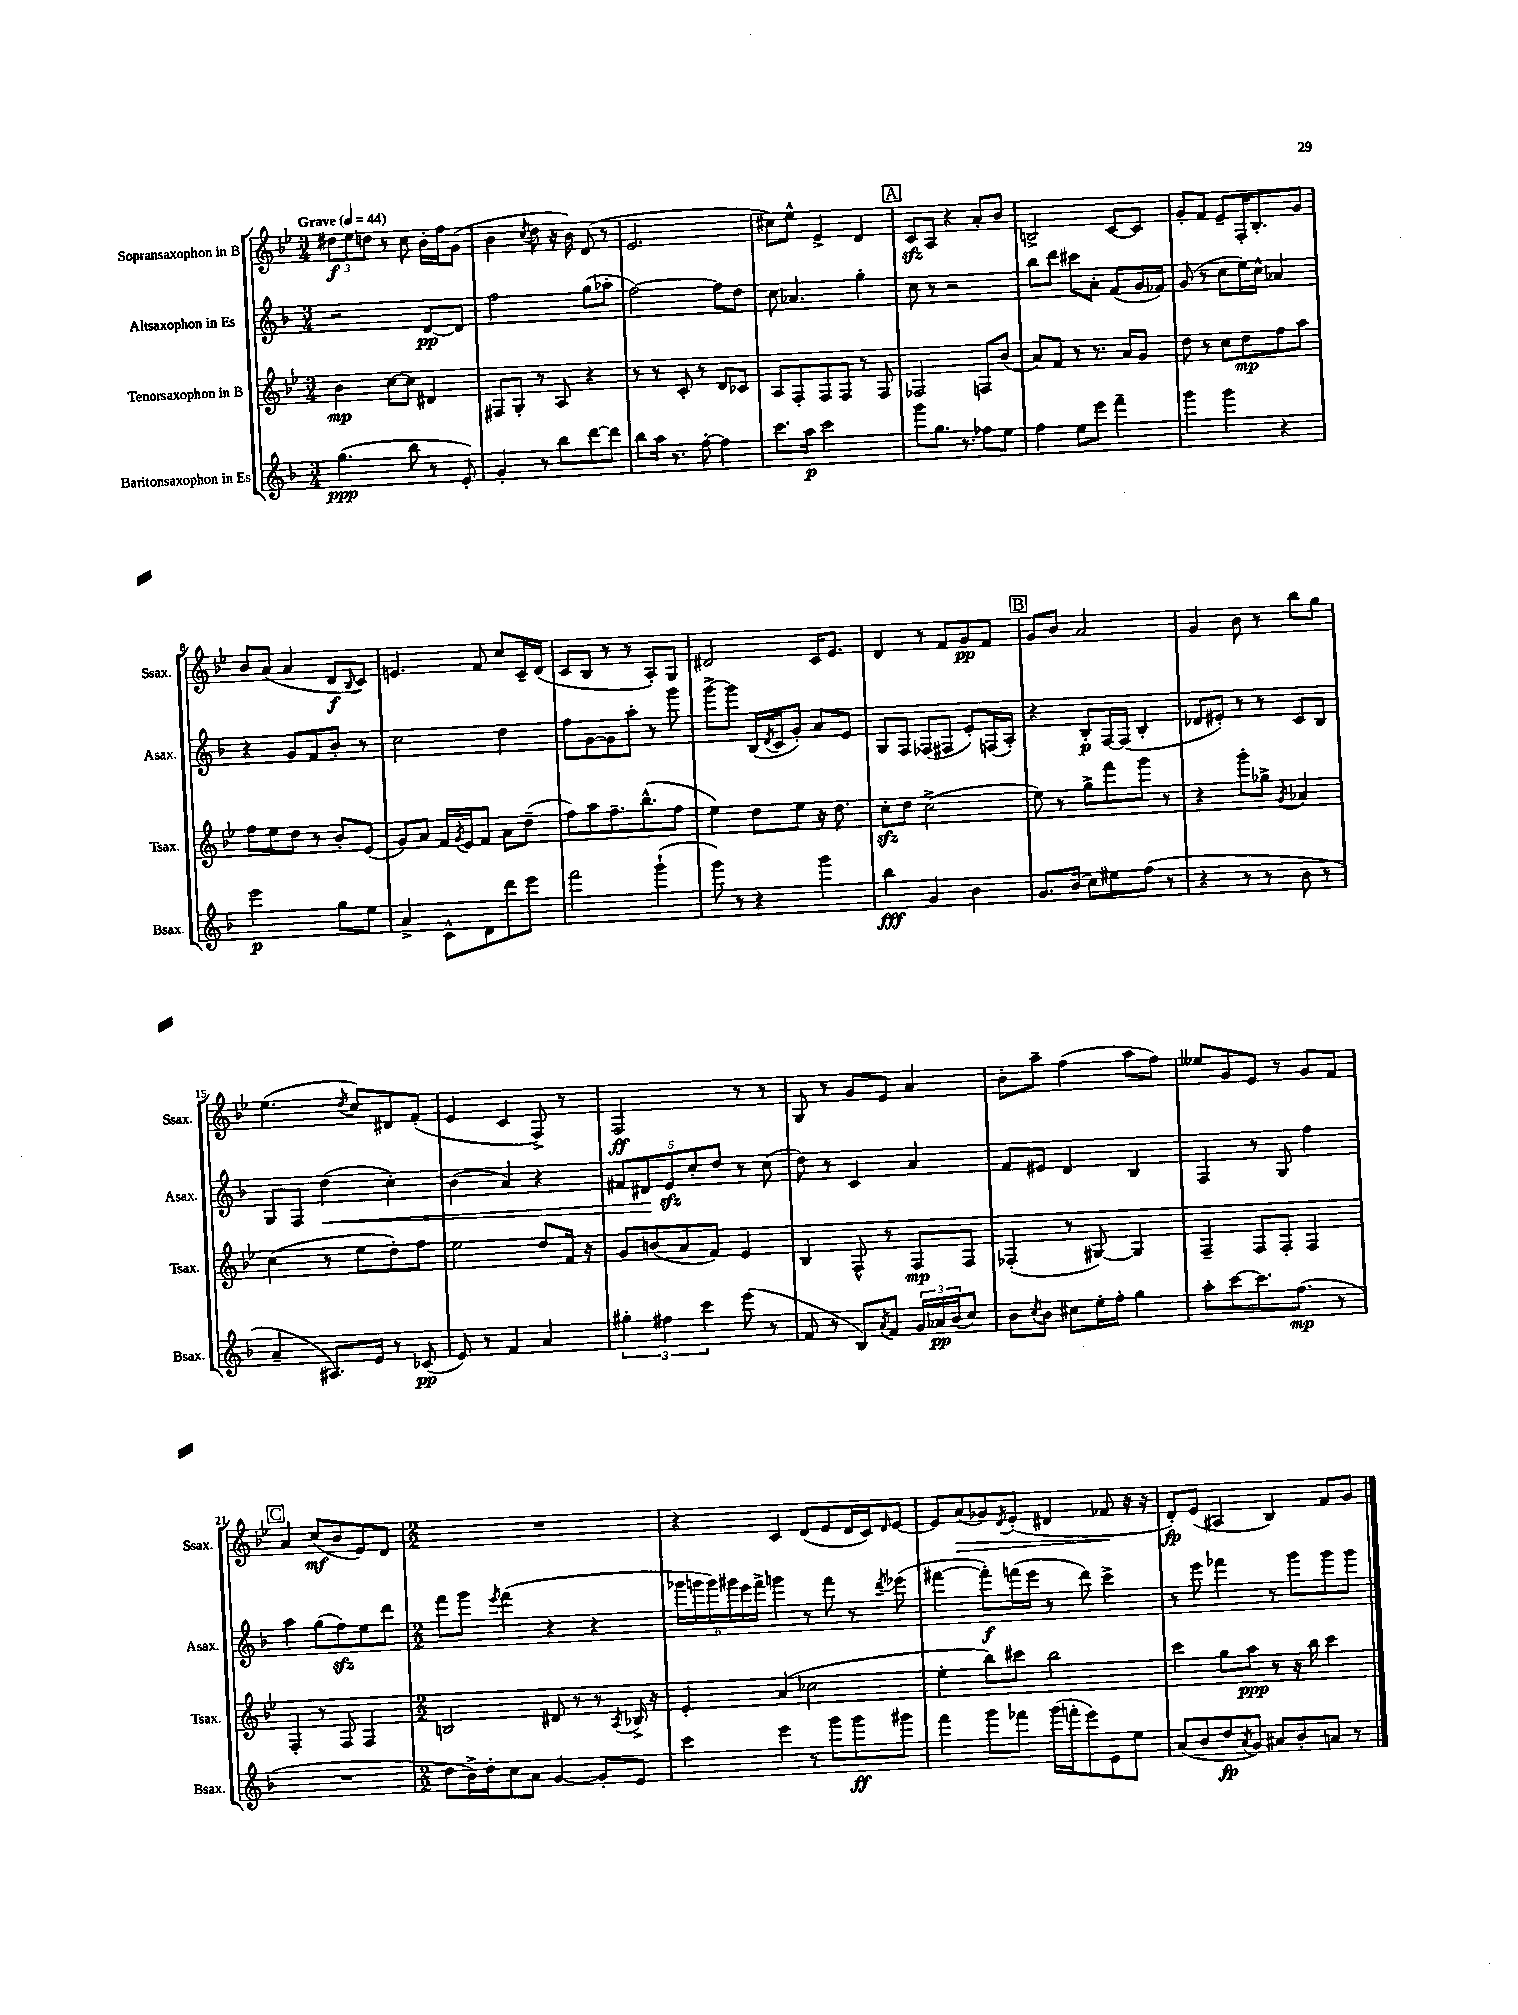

**kern	**kern	**kern	**kern
*staff4	*staff3	*staff2	*staff1
*clefG2	*clefG2	*clefG2	*clefG2
*k[b-]	*k[b-e-]	*k[b-]	*k[b-e-]
*M3/4	*M3/4	*M3/4	*M3/4
*MM44	*MM44	*MM44	*MM44
(4.gg\	4b-\	2r	12dd#\L
.	.	.	12ee-\
.	.	.	12dd\J
.	[8cc\L	.	8r
8bb-\	8cc\]J	.	8cc\
8r	4d#/	[8d/L	16b-'\LL
.	.	.	16ff\J
8e'/)	.	8d/]J	(8g\J
=	=	=	=
4g'/	8F#/L	2ff\	4b-\
.	8G'/J	.	.
.	.	.	8qcc/
8r	8r	.	8dd\
8bb-\L	8A/	.	16r
.	.	.	16b-\)
[8ddd\	4r	(8gg\L	(8d/
8ddd\]J	.	8aa-'\J	8r
=	=	=	=
8bb-\L	8r	[2ff\)	2.e-/
16aa\Jk	8r	.	.
8.r	.	.	.
.	8c'/	.	.
[8ff'\	8r	.	.
4ff\]	8d/L	8ff\]L	.
.	8c-/J	8dd\J	.
=	=	=	=
8.ccc\L	8A/L	8cc\	8cc#\L)
.	8F'/	4.a-/	8ee-^^\J
16aa\Jk	.	.	.
2ccc\	8F/	.	4e-^/
.	8F/J	.	.
.	8r	4gg'\	4d/
.	8F/	.	.
=	=	=	=
8ggg\L	2F-/	8cc\	8c/L
8.gg\J	.	8r	8A/J
.	.	2r	4r
8.r	.	.	.
8ff-\L	8F/L	.	8a'/L
8ee\J	(8b-/J	.	8b-/J
=	=	=	=
4ff\	8a/L)	8bb-\L	2B^/
.	8f/J	8ddd\J	.
8ee\L	8r	8ccc#\L	.
8eee\J	8.r	8a'\J	.
4fff~\	.	(8f/L	[8c/L
.	16a/LK	.	.
.	8g/J	16g/L	8c/]J
.	.	16f-/JJ)	.
=	=	=	=
4ggg\	8dd\	(8g/	8g'/L
.	8r	8r	8f/J
4ggg\	8cc\L	8cc\L	8e-~/L
.	8dd\	16ee\L)	16F'/K
.	.	16cc^^\JJ	8.B-'/
4r	8ff\	4a-/	.
.	8aa\J	.	8g/J
=	=	=	=
2eee\	8ff\L	4r	8b-/L
.	8ee-\	.	(8a/J
.	8dd\J	8g/L	4a/
.	8r	8f/	.
8gg\L	8b-'/L	8b-'/J	8d/L
.	.	.	8qqB-/
8ee\J	(8e-/J	8r	8c/J)
=	=	=	=
4a^/	8g/L)	2cc\	4.e/
.	8a/J	.	.
8c^^\L	16f/LL	.	.
.	8qg/	.	.
.	16e-/J	.	.
8d\	8f/J	.	8f/
8ddd\	8a\L	4dd\	8cc/L
8eee\J	(8dd~\J	.	16c~/L
.	.	.	(16d/JJ
=	=	=	=
2fff\	8ff\L)	8ff\L	8c/L
.	8aa\	[8g\	8B-/J
.	8.ff~\	8g\]	8r
.	.	8aa'\J	8r
.	(8.bb-^^\	.	.
(4ggg`\	.	8r	8A'/L)
.	8ff\J	8ggg\	8G/J
=	=	=	=
8ggg\)	4ee-\)	[8ggg^\L	2d#/
8r	.	8ggg\]J	.
4r	8dd\L	(16B-/LL	.
.	.	8qd/	.
.	.	16c/J	.
.	8ee-\J	8g'/J)	.
4ggg\	16r	8a/L	16c/LK
.	8.dd\	.	8.e-/J
.	.	8e/J	.
=	=	=	=
4bb-\	8cc'\L	8G/L	4d/
.	8dd\J	8F/J	.
4g/	(2cc^\	(8F-/L	8r
.	.	8F#/J	8f/L
4b-\	.	8e'/L)	8g/
.	.	(16F/L	8f/J
.	.	16A'/JJ)	.
=	=	=	=
8.g/L	8ee-\)	4r	8g/L
.	8r	.	8b-/J
(16b-/Jk	.	.	.
8cc\L)	8gg^\L	8B-'/L	2a/
8ee#\	8fff\	[16F/L	.
.	.	(16F/]JJ	.
(8ff\J	8ggg\J	4B-'/	.
8r	8r	.	.
=	=	=	=
4r	4r	8d-/L	4g/
.	.	8e#'/J)	.
8r	8ggg'\L	8r	8b-\
8r	8gg-^\J	8r	8r
.	8qg/	.	.
8b-\	4a-/	8c/L	8bb-\L
8r	.	8B-/J	8gg\J
=	=	=	=
4a~/	(4cc\	8G/L	(4.ee-\
.	.	8F/J	.
8.A#/L)	8r	(4dd\	.
.	.	.	8qdd/
.	8ee-\L	.	8cc/L)
16e/Jk	.	.	.
8r	8dd'\)	4cc'\)	8d#/
(8c-/	8ff\J	.	(8f'/J
=	=	=	=
8e/)	2ee-\	(4b-\	4e-/
8r	.	.	.
4f/	.	4a/)	4c/
4a/	8dd/L	4r	8F^/)
.	16f/Jk	.	8r
.	16r	.	.
=	=	=	=
6gg#'\	8g/L	10f#/L	2F/
.	.	10d#/	.
.	(8b/	.	.
6ff#\	.	.	.
.	.	10e/	.
.	8a/	.	.
.	.	10cc'/	.
6ccc\	.	.	.
.	8f/J)	.	.
.	.	10dd/J	.
(8eee\	4e-/	8r	8r
8r	.	(8cc\	8r
=	=	=	=
8f/	4B-/	8dd\)	8G/
8r	.	8r	8r
8B-/L)	8F^^/	4c/	8g/L
8qa/	.	.	.
8f/J	8r	.	8e-/J
24g/LL	8F/L	4a/	4a/
24a-/	.	.	.
(24b-/J	.	.	.
8cc/J)	8F/J	.	.
=	=	=	=
8b-\L	(4F-'/	8f/L	8b-'\L
8qcc/	.	.	.
8b-\J	.	8e#/J	8aa~\J
8cc#\L	8r	4d/	(4ff\
16ee'\L	[8G#/)	.	.
16ff'\JJ	.	.	.
4gg\	4G#/]	4B-/	8aa\L
.	.	.	8ff\J)
=	=	=	=
8aa'\L	4F~/	4F/	8ee--/L
[8ccc\	.	.	8g/
8.ccc\]	8F/L	8r	8e-/J
.	8F'/J	8G/	8r
(8.ff\J	.	.	.
.	4F/	4ff\	8g/L
8r	.	.	8f/J
=	=	=	=
2.r	4F'/	4aa\	4a/
.	8r	(8gg\L	(8cc/L
.	8F/	8ff\)	8b-/
.	4F/	8ee\	8e-/)
.	.	8ddd\J	8d/J
=	=	=	=
*M2/2	*M2/2	*M2/2	*M2/2
8dd\L	2B/	8fff\L	1r
16b-^\L)	.	8ggg\J	.
16dd'\J	.	.	.
.	.	8qeee/	.
8cc\	.	(4fff\	.
8a\J	.	.	.
[4g/	8d#/	4r	.
.	8r	.	.
8g'/]L	8r	4r	.
.	8qA/	.	.
8e/J	16B-^/	.	.
.	16r	.	.
=	=	=	=
4ccc\	4e-'/	24ggg-\LL	4r
.	.	24ggg\	.
.	.	24ggg\)	.
.	.	24ggg#\	.
.	.	24eee\	.
.	.	24fff^\JJ	.
4eee\	(4a/	4ggg\	4c/
8r	2cc-\	8r	(8d/L
8ggg\L	.	8fff\	8e-/
8ggg\	.	8r	16d/L
.	.	.	16c/J)
.	.	8qddd/	16qqd/
8ggg#\J	.	(8eee-\	[8e-/J
=	=	=	=
4fff\	4ee-'\	[4fff#\	8e-/]L
.	.	.	(8a/
8ggg\L	8bb-\L)	8fff#'\]L)	8g-/)
.	.	.	8qd/
8fff-\J	8ccc#\J	(16fff\L	(8e-'/J
.	.	16eee\JJ	.
(16ggg\LL	2bb-\	8r	4d#/
16fff'\J	.	.	.
8eee\)	.	8ddd\)	.
8e\	.	4ccc^\	8f-/
8ee\J	.	.	16r
.	.	.	16r
=	=	=	=
(8a/L	4ccc\	8r	8d'/L)
8b-/	.	8eee\	(8e-/J
8dd/	8gg\L	4fff-\	4A#/
8qa/	.	.	.
8g/J)	8aa\J	.	.
8a#/L	8r	8r	4B-/)
8b-'/	16r	8ggg\L	.
.	16bb-\	.	.
8a/J	4ccc\	8ggg\	8f/L
8r	.	8ggg\J	8g/J
==	==	==	==
*-	*-	*-	*-
